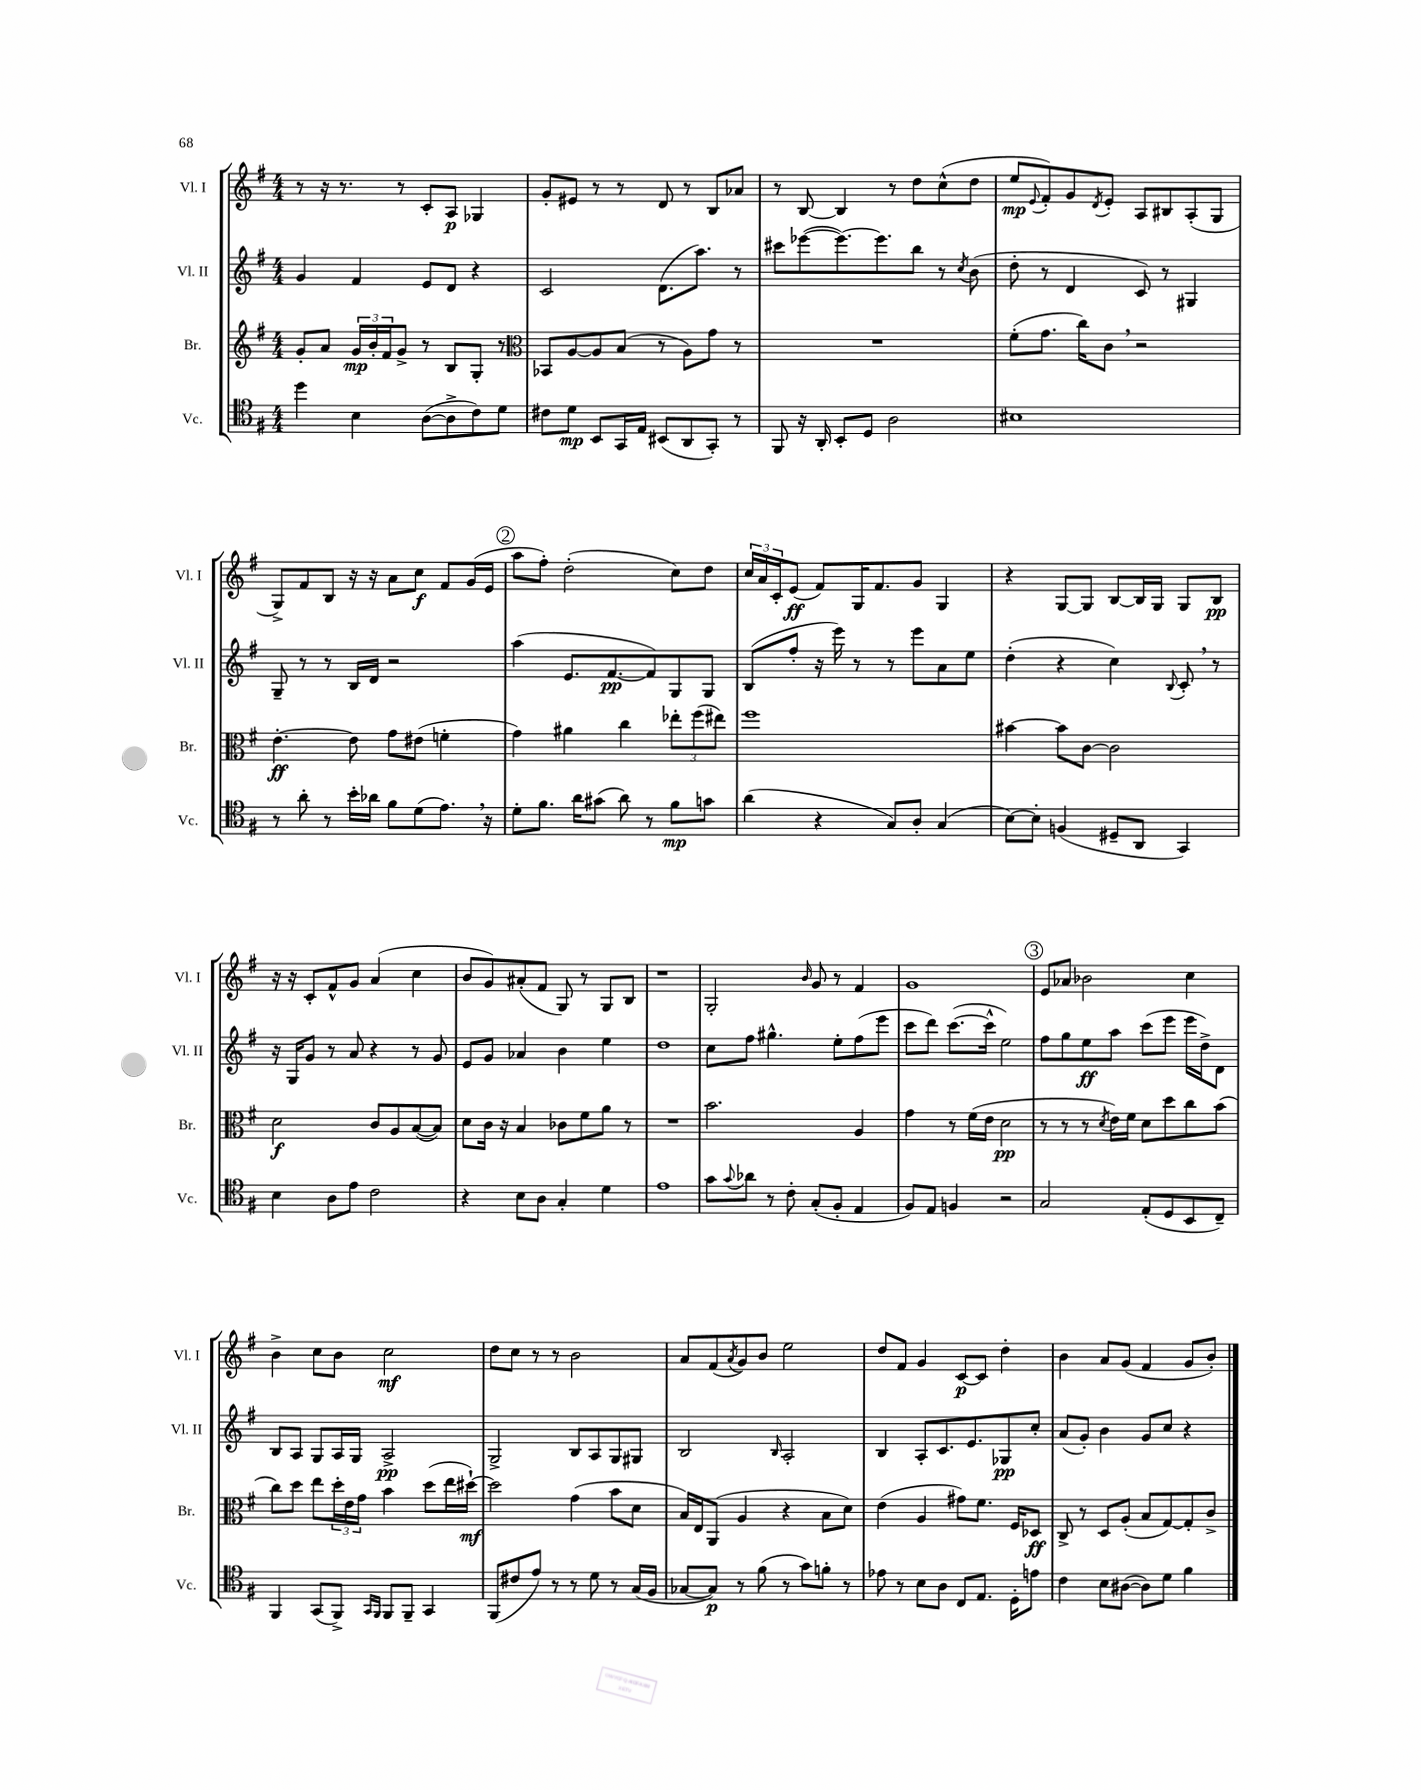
<<
\new StaffGroup <<
\new Staff = "s0" \with { instrumentName = "Vl. I" shortInstrumentName = "Vl. I" } {
    \clef treble \key g \major \numericTimeSignature \time 4/4
    r8 r16 r8. r8 c'8-. a8\p ges4 |
    g'8-. eis'8 r8 r8 d'8 r8 b8 aes'8 |
    r8 b8~ b4 r8 d''8 c''8-^( d''8 |
    e''8\mp \appoggiatura { e'8 } fis'8-.) g'8 \acciaccatura { d'8 } e'8-. a8 bis8 a8-.( g8 |
    g8->) fis'8 b8 r16 r16 a'8 c''8\f fis'8 g'16( e'16 |
    \mark \markup { \circle "2" } a''8 fis''8-.) d''2-.( c''8) d''8 |
    \tuplet 3/2 { c''16 a'16 c'16-. } e'8\ff( fis'8) g16 fis'8. g'8 g4 |
    r4 g8~ g8 b8~ b16 g16 g8 b8\pp |
    r16 r16 c'8-. fis'8-^ g'8 a'4( c''4 |
    b'8 g'8) ais'8-.( fis'8 g8) r8 g8 b8 |
    r1 |
    g2-. \grace { b'16 } g'8 r8 fis'4 |
    g'1 |
    \mark \markup { \circle "3" } e'8 aes'8 bes'2 c''4 |
    b'4-> c''8 b'8 c''2\mf |
    d''8 c''8 r8 r8 b'2 |
    a'8 fis'8( \acciaccatura { a'8 } g'8) b'8 e''2 |
    d''8 fis'8 g'4 c'8~\p c'8 d''4-. |
    b'4 a'8 g'8( fis'4 g'8 b'8-.) \bar "|." |
}
\new Staff = "s1" \with { instrumentName = "Vl. II" shortInstrumentName = "Vl. II" } {
    \clef treble \key g \major \numericTimeSignature \time 4/4
    g'4 fis'4 e'8 d'8 r4 |
    c'2 d'8.( a''8.) r8 |
    cis'''8 ees'''8~( ees'''8.~) ees'''8. b''8 r8 \acciaccatura { c''8 } b'8( |
    d''8-. r8 d'4 c'8) r8 gis4 |
    g8-- r8 r8 b16 d'16 r2 |
    \mark \markup { \circle "2" } a''4( e'8. fis'8.~\pp fis'8) g8 g8 |
    b8( fis''8-. r16 e'''16) r8 r8 e'''8 a'8 e''8 |
    d''4-.( r4 c''4) \appoggiatura { b8 } c'8-. \breathe r8 |
    r16 g16 g'8 r8 a'8 r4 r8 g'8 |
    e'8 g'8 aes'4 b'4 e''4 |
    d''1 |
    c''8 fis''8 gis''4.-^ e''8-. fis''8( e'''8 |
    c'''8 d'''8) c'''8.~( c'''16-^ e''2) |
    \mark \markup { \circle "3" } fis''8 g''8 e''8\ff a''8 c'''8( e'''8 e'''16 d''16->) d'8 |
    b8 a8 g8 a16 g16 a2->\pp |
    g2-> b8 a8 g8 gis8 |
    b2 \grace { b16 } a2-. |
    b4 a8-. c'8. e'8. ges8\pp c''8-. |
    a'8( g'8-.) b'4 g'8 c''8 r4 \bar "|." |
}
\new Staff = "s2" \with { instrumentName = "Br." shortInstrumentName = "Br." } {
    \clef treble \key g \major \numericTimeSignature \time 4/4
    g'8-. a'8 \tuplet 3/2 { g'16\mp b'16-. fis'16 } g'8-> r8 b8 g8-. r8 |
    \clef alto bes,8 a8~ a8 b8( r8 a8) g'8 r8 |
    R1 |
    fis'8-.( g'8. c''16) c'8 \breathe r2 |
    e'4.~-.\ff e'8 g'8 eis'8( f'4-. |
    \mark \markup { \circle "2" } g'4) ais'4 c''4 \tuplet 3/2 { ees''8-. fis''8( eis''8) } |
    fis''1 |
    bis'4~ bis'8 c'8~ c'2 |
    d'2\f c'8 a8 b8~( b8) |
    d'8 c'16 r16 b4 ces'8 fis'8 a'8 r8 |
    R1 |
    b'2. a4 |
    g'4 r8 fis'16( e'16 d'2\pp |
    \mark \markup { \circle "3" } r8 r8 r8 \acciaccatura { d'8 } e'16) fis'16 d'8 d''8 c''8 b'8( |
    c''8) d''8 e''8 \tuplet 3/2 { d''16-. e'16 g'16 } b'4 d''8( e''16 dis''16~-!\mf) |
    dis''2 g'4( b'8 d'8 |
    b16) e16 a,8( a4 r4 b8 d'8) |
    e'4( a4 gis'8) fis'8. fis16 des8\ff |
    c8-> r8 d8 a8-.( b8 g8~) g8-. c'8-> \bar "|." |
}
\new Staff = "s3" \with { instrumentName = "Vc." shortInstrumentName = "Vc." } {
    \clef tenor \key g \major \numericTimeSignature \time 4/4
    d''4 b4 a8~( a8-> c'8) d'8 |
    cis'8 d'8\mp b,8 g,16 e16 bis,8( a,8 g,8-.) r8 |
    fis,8 r16 a,16-. b,8-. d8 a2 |
    bis1 |
    r8 a'8-. r8 b'16-. aes'16 fis'8 d'8( e'8.) \breathe r16 |
    \mark \markup { \circle "2" } d'8-. fis'8. a'16 gis'8( a'8) r8 fis'8\mp g'8 |
    a'4( r4 g8) a8-. g4( |
    b8~) b8-. f4( dis8-- a,8 g,4) |
    b4 a8 e'8 c'2 |
    r4 b8 a8 g4-. d'4 |
    e'1 |
    g'8 \appoggiatura { g'8 } aes'8 r8 c'8-. g8-.( fis8-. e4 |
    fis8) e8 f4 r2 |
    \mark \markup { \circle "3" } g2 e8-.( d8 b,8 c8--) |
    fis,4 g,8( fis,8->) \grace { g,16 fis,16 } fis,8 fis,8-- g,4 |
    fis,8( cis'8 e'8) r8 r8 d'8 r8 g16( fis16 |
    ges8~ ges8\p) r8 fis'8( r8 g'8) f'8-. r8 |
    ees'8 r8 b8 a8 c8 e8. d16-. e'8 |
    c'4 b8 ais8~( ais8) d'8 fis'4 \bar "|." |
}
>>
>>
\layout { \context { \Score \remove "Bar_number_engraver" } }
